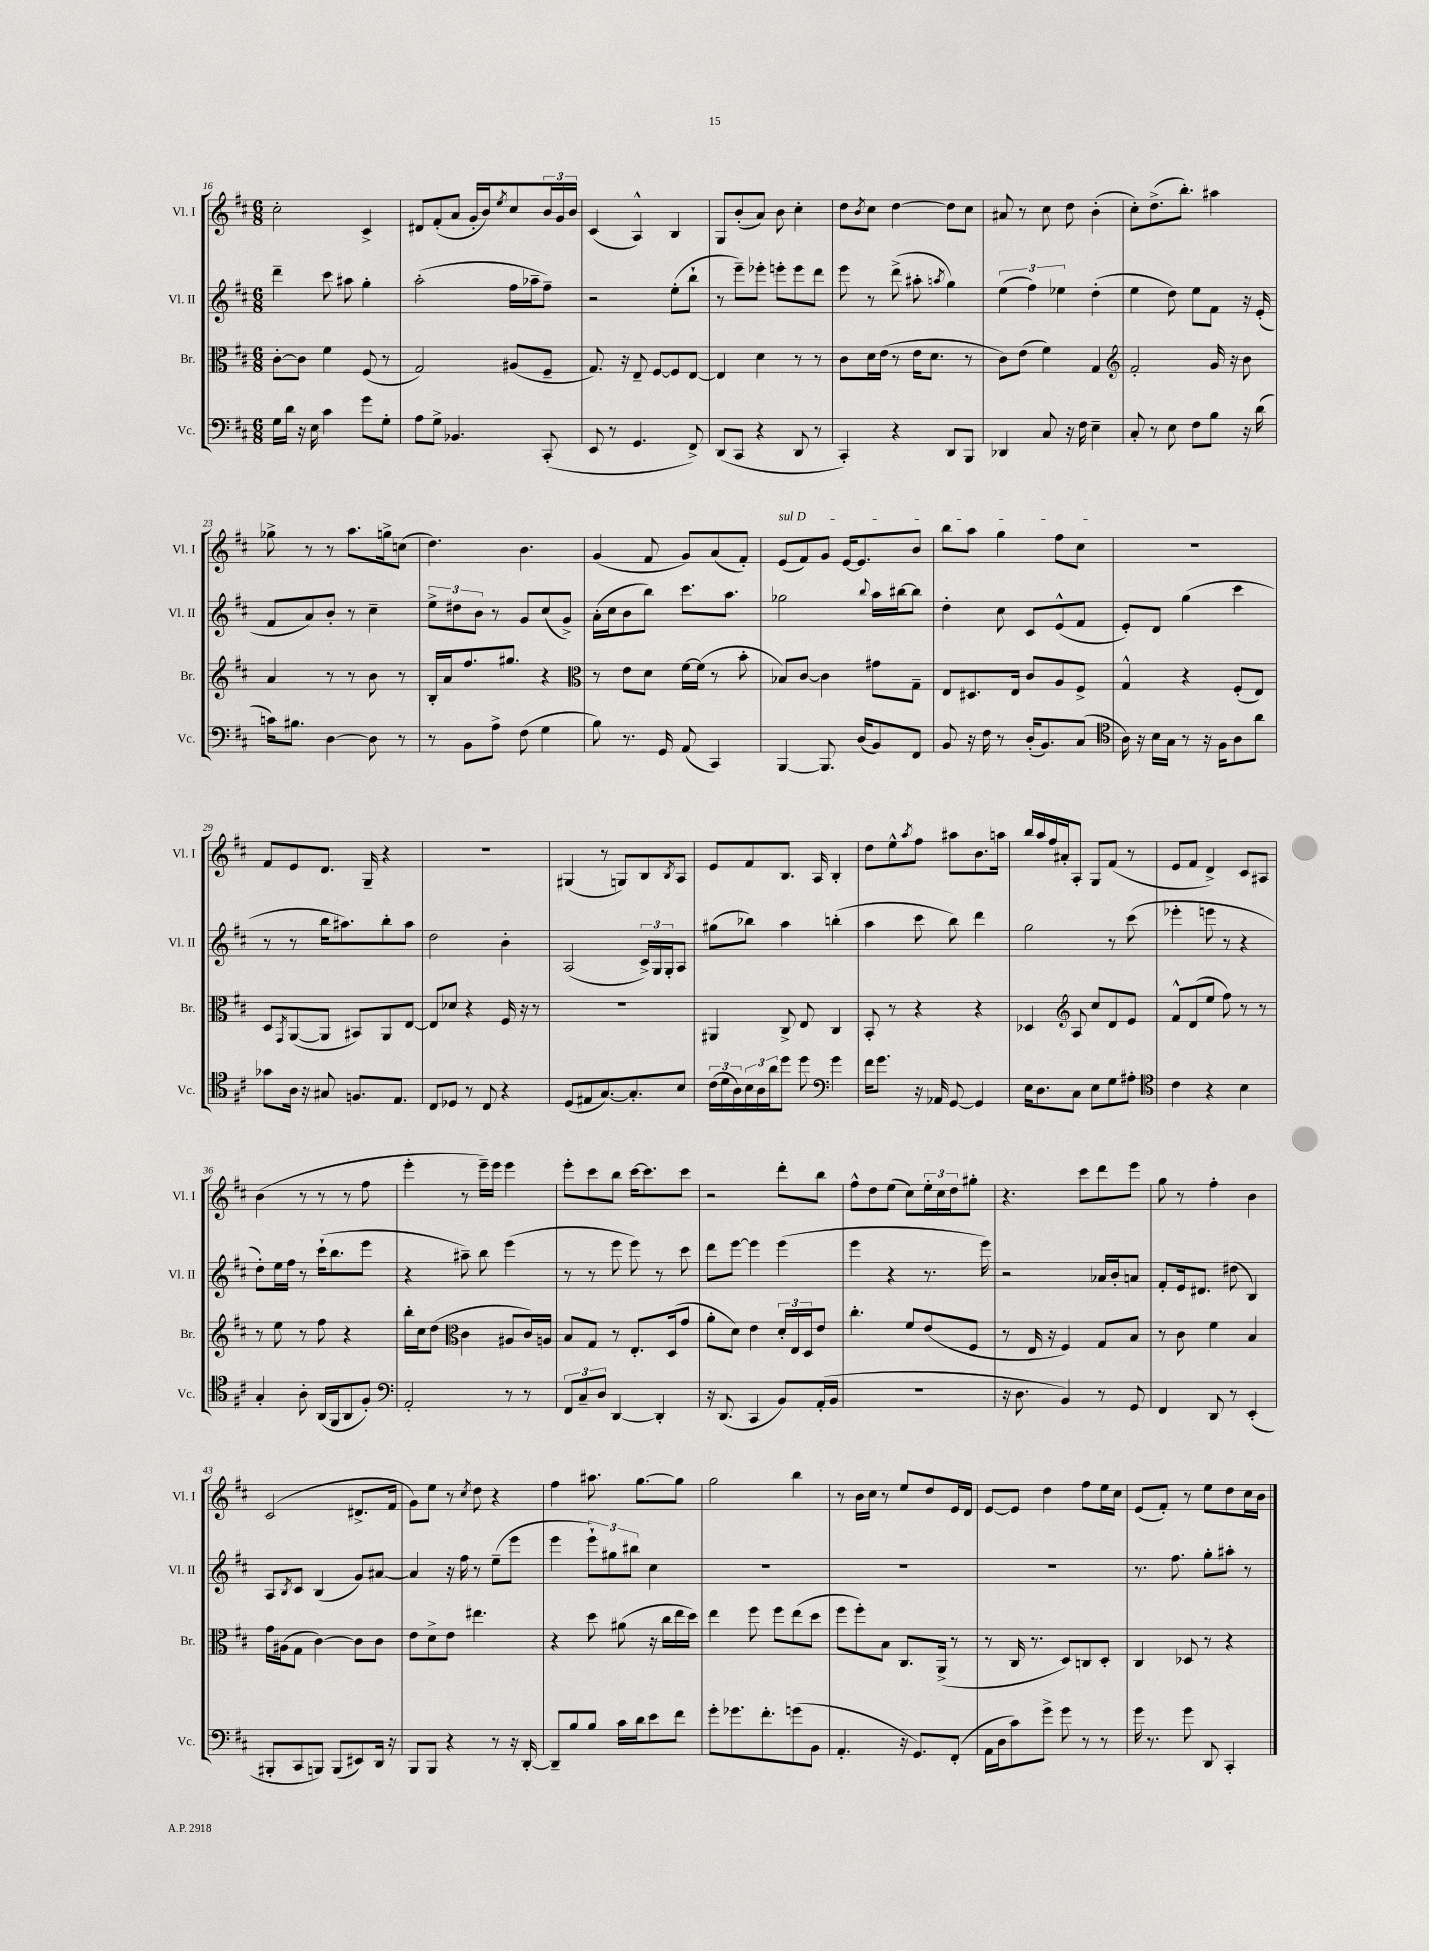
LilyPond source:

<<
\new StaffGroup <<
\new Staff = "s0" \with { instrumentName = "Vl. I" shortInstrumentName = "Vl. I" } {
    \clef treble \key d \major \numericTimeSignature \time 6/8
    cis''2-. cis'4-> |
    dis'8 fis'8-.( a'8 g'16-. b'16) \acciaccatura { e''8 } cis''8 \tuplet 3/2 { b'16 g'16 b'16 } |
    cis'4( a4-^) b4 |
    g8 b'8-.( a'8) b'8 cis''4-. |
    d''8 \acciaccatura { b'8 } cis''8 d''4~ d''8 cis''8 |
    ais'8 r8 cis''8 d''8 b'4-.( |
    cis''8-.) d''8.->( b''8.-.) ais''4 |
    ges''8-> r8 r8 a''8. g''16-> c''8( |
    d''4.) b'4. |
    g'4( fis'8 g'8) a'8( fis'8-.) |
    \once \override TextSpanner.bound-details.left.text = \markup { \italic "sul D" } e'8\startTextSpan( fis'8) g'8 e'16~ e'8. b'8 |
    b''8 a''8 g''4 fis''8 cis''8\stopTextSpan |
    R2. |
    fis'8 e'8 d'8. g16-- r4 |
    R2. |
    gis4( r8 g8) b8 \acciaccatura { b8 } a8 |
    e'8 fis'8 b8. a16 b4-. |
    d''8 e''8-^ \acciaccatura { a''8 } fis''8 ais''8 b'8. a''16 |
    b''16 a''16 fis''16 ais'16-. a8-. g8 fis'8( r8 |
    e'8 fis'8 d'4->) cis'8 ais8 |
    b'4( r8 r8 r8 fis''8 |
    e'''4-. r8 e'''16--) e'''16 e'''4 |
    e'''8-. cis'''8 b''8 cis'''16~ cis'''8. cis'''8 |
    r2 d'''8-. b''8 |
    fis''8-^ d''8 e''8( cis''8) \tuplet 3/2 { e''16-. cis''16 d''16 } gis''8-. |
    r4. cis'''8 d'''8 e'''8 |
    g''8 r8 fis''4-. b'4 |
    cis'2( dis'8.-> fis'16 |
    g'8) e''8 r8 \acciaccatura { cis''8 } d''8 r4 |
    fis''4 ais''8. g''8.~ g''8 |
    g''2 b''4 |
    r8 b'16 cis''16 r8 e''8 d''8 e'16 d'16 |
    e'8~ e'8 d''4 fis''8 e''16 cis''16 |
    e'8( fis'8-.) r8 e''8 d''8 cis''16 b'16 \bar "|." |
}
\new Staff = "s1" \with { instrumentName = "Vl. II" shortInstrumentName = "Vl. II" } {
    \clef treble \key d \major \numericTimeSignature \time 6/8
    d'''4-- cis'''8 ais''8 g''4-. |
    a''2-.( fis''16 aes''16-- fis''8--) |
    r2 e''8-.( b''8-! |
    r8 e'''8--) ees'''8-. e'''8-. e'''8 d'''8 |
    e'''8 r8 d'''8->( ais''8-. \acciaccatura { a''8 } g''4) |
    \tuplet 3/2 { e''4( fis''4) ees''4 } d''4-.( |
    e''4 d''8) e''8 fis'8 r16 e'16-.( |
    fis'8 a'8) b'8-. r8 cis''4-- |
    \tuplet 3/2 { e''8-> dis''8 b'8 } r8 g'8 cis''8( g'8->) |
    a'16-.( cis''16 b'8 b''8) cis'''8. a''8. |
    ges''2 \appoggiatura { b''8 } a''16 bis''16~ bis''8 |
    d''4-. cis''8 cis'8 e'8-^( fis'8 |
    e'8-.) d'8 g''4( cis'''4 |
    r8 r8 b''16 ais''8.) b''8-. ais''8 |
    d''2 b'4-. |
    a2( \tuplet 3/2 { cis'16->) g16 g16-. } a8 |
    gis''8( bes''8) a''4 b''4-.( |
    a''4 cis'''8 b''8) d'''4 |
    g''2 r8 cis'''8( |
    ees'''4-. e'''8 r8 r4 |
    d''8-.) e''16 fis''16 r8 cis'''16-!( b''8. e'''8 |
    r4 ais''8--) b''8 e'''4( |
    r8 r8 e'''8 e'''8) r8 cis'''8 |
    d'''8 e'''8~ e'''4 e'''4( |
    e'''4 r4 r8. e'''16) |
    r2 aes'16 b'16-. a'8 |
    fis'8-. e'16 dis'8. dis''8( b4) |
    a8 \acciaccatura { b8 } cis'8 b4( g'8) ais'8~ |
    ais'4 r16 fis''16 r8 e''8--( e'''8 |
    e'''4 \tuplet 3/2 { e'''8-!) gis''8 bis''8 } cis''4 |
    R2. |
    R2. |
    R2. |
    r8. fis''8. g''8-. ais''8-. r8 \bar "|." |
}
\new Staff = "s2" \with { instrumentName = "Br." shortInstrumentName = "Br." } {
    \clef alto \key d \major \numericTimeSignature \time 6/8
    cis'8~-. cis'8 fis'4 fis8( r8 |
    g2) ais8( fis8-- |
    g8.) r16 e8-- fis8~ fis8 e8~ |
    e4 d'4 r8 r8 |
    cis'8 d'16 e'16( r8 e'16 d'8. r8 |
    cis'8) e'8( fis'4) g4 |
    \clef treble fis'2-. g'16 r16 b'8 |
    a'4 r8 r8 b'8 r8 |
    b16-. a'16 fis''8. gis''8. r4 |
    \clef alto r8 e'8 d'8 fis'16~ fis'16( r8 b'8-. |
    bes8) cis'8~ cis'4 gis'8 g8-- |
    e8 dis8. e16 cis'8 a8 fis8-> |
    g4-^ r4 fis8-.( e8) |
    d8 \acciaccatura { g,8 } a,8~( a,8 bis,8) a,8 e8~ |
    e8 des'8 r4 fis16 r16 r8 |
    R2. |
    ais,4 cis8-> e8 cis4 |
    b,8-. r8 r4 r4 |
    des4 \clef treble a8 cis''8 d'8 e'8 |
    fis'8-^ d'8( e''8 fis''8) r8 r8 |
    r8 e''8 r8 fis''8 r4 |
    b''16-. cis''16 d''8( \clef alto cis'4 ais8 cis'16) a16 |
    b8 g8 r8 e8.-. d16( g'8 |
    a'8-. d'8) e'4 \tuplet 3/2 { d'16-. e16 d16 } e'8 |
    cis''4.-. fis'8 e'8( fis8 |
    r8 e16 r16 fis4) g8 b8 |
    r8 cis'8 fis'4 b4 |
    g'16 ais16( g8 cis'4~) cis'8 cis'8 |
    e'8 d'8-> e'8 eis''4. |
    r4 d''8 ais'8( r16 cis''16 e''16 d''16) |
    e''4 fis''8 fis''8 e''8( d''8 |
    fis''8 fis''8-.) b8 cis8. a,16->( r8 |
    r8 cis16 r8. d8) c8 d8-. |
    cis4 des8 r8 r4 \bar "|." |
}
\new Staff = "s3" \with { instrumentName = "Vc." shortInstrumentName = "Vc." } {
    \clef bass \key d \major \numericTimeSignature \time 6/8
    g16 d'16 r16 e16 cis'4 g'8 g8-. |
    a8 g8-> bes,4. cis,8-.( |
    e,8 r8 g,4. fis,8->) |
    d,8( cis,8 r4 d,8 r8 |
    cis,4-.) r4 d,8 b,,8 |
    des,4 cis8 r16 fis16 e4-- |
    cis8-. r8 e8 fis8 b8 r16 d'16( |
    c'16) bis8. d4~ d8 r8 |
    r8 b,8 a8-> fis8( g4 |
    b8) r8. g,16 a,8( cis,4) |
    b,,4~ b,,8. d16( b,8) fis,8 |
    b,8 r16 fis16 r8 d16-.( b,8.) cis8( |
    \clef tenor a16) r16 b16 g16 r8 r16 fis16 a8 a'8 |
    ges'8 a16 r16 gis8 f8. e8. |
    cis8 des8 r8 cis8 r4 |
    d8( eis8 g8.~) g8.-. b8 |
    \tuplet 3/2 { cis'16( d'16 a16) } \tuplet 3/2 { b16 a16 a'16 } d''8 d''8 \clef bass g'4 |
    fis'16 g'8. r16 aes,16 g,8~ g,4 |
    e16 d8. cis8 e8 g8 ais8-. |
    \clef tenor cis'4 r4 b4 |
    g4-. a8-. a,16( fis,16 a,8 fis8-.) |
    \clef bass a,2-. r8 r8 |
    \tuplet 3/2 { fis,8 cis8-- d8 } d,4~ d,4-. |
    r16 d,8.( cis,4 b,8) a,16-.( b,16 |
    R2. |
    r16 d8. b,4) r8 g,8 |
    fis,4 d,8 r8 e,4-.( |
    bis,,8-. cis,8 b,,8) b,,8( eis,8) d,16 r16 |
    b,,8 b,,8 r4 r8 r16 d,16~-. |
    d,8-- b8 b8 cis'16 d'16 e'8 fis'8 |
    g'8-. ges'8. fis'8.-. g'8( b,8 |
    a,4.-. r16 g,8.) fis,8-.( |
    a,16 d16 cis'8) g'8-> g'8 r8 r8 |
    g'16 r8. g'8 d,8 cis,4-. \bar "|." |
}
>>
>>
\layout { \context { \Score currentBarNumber = #16 } }
